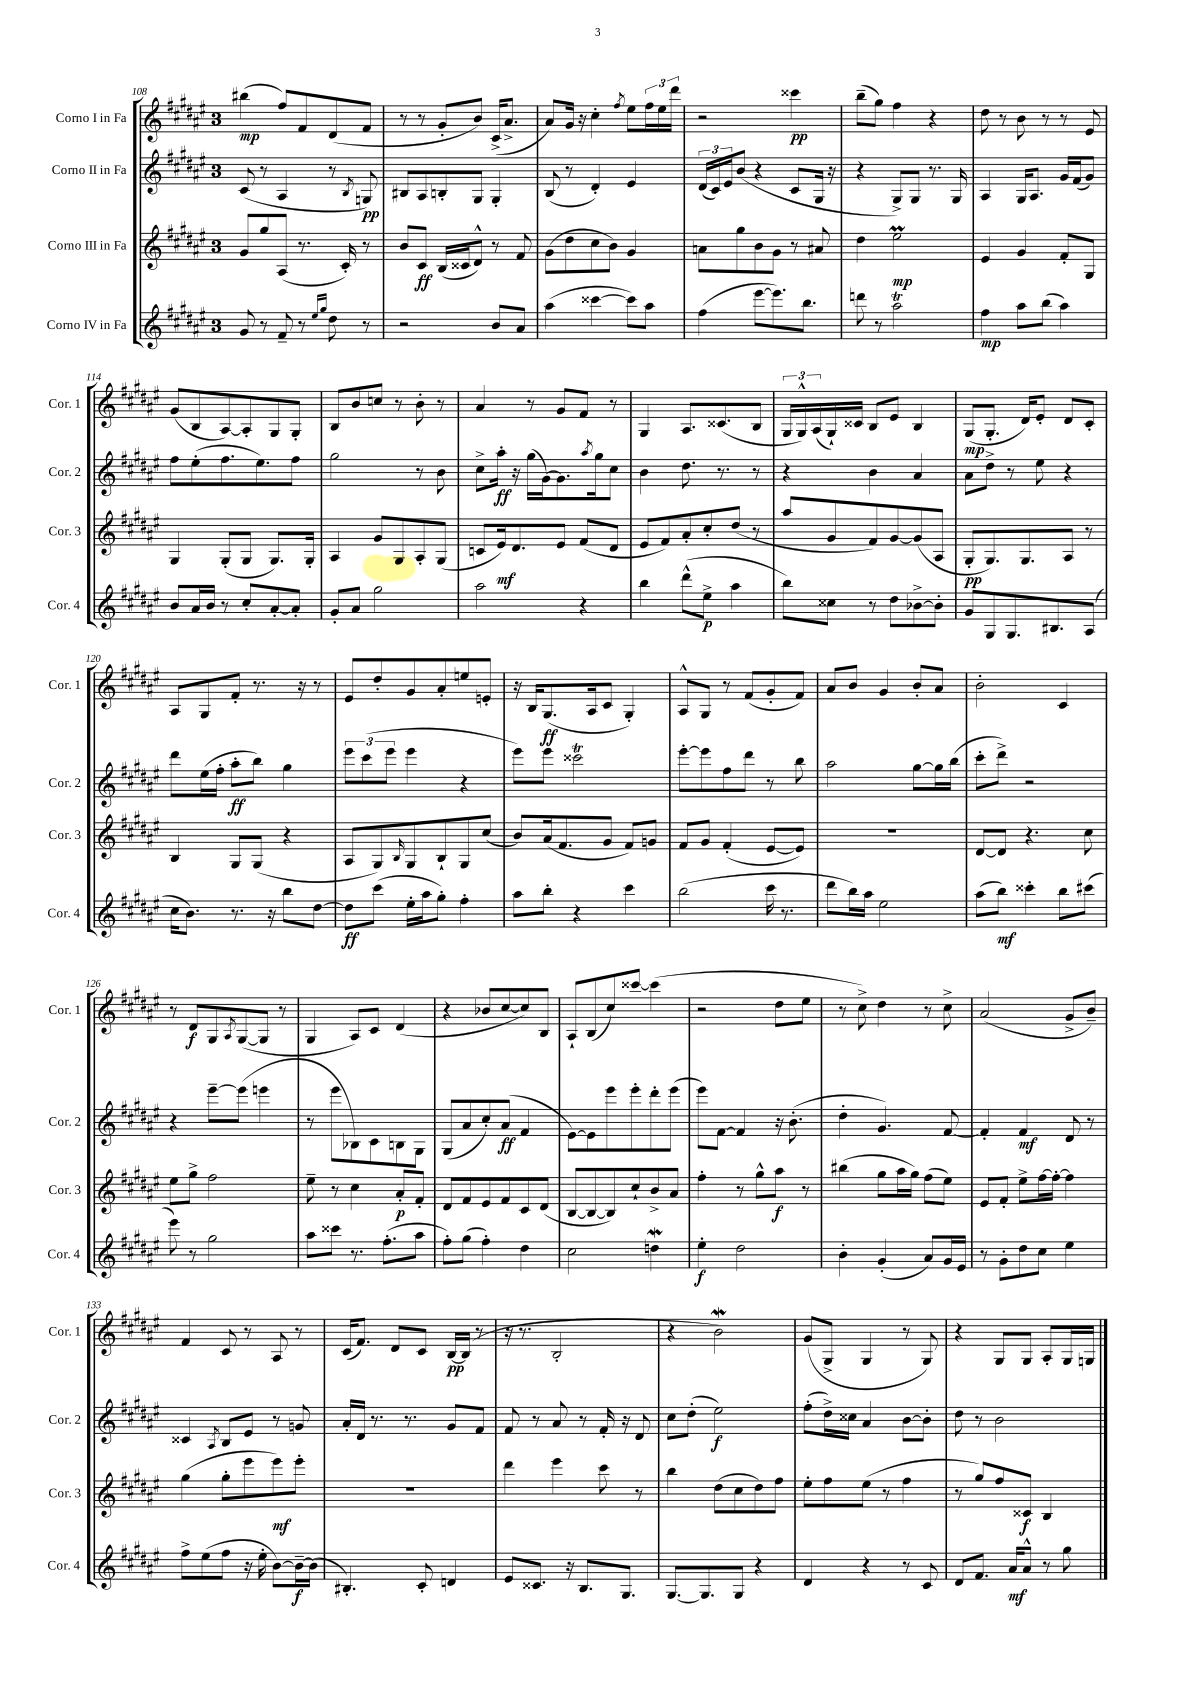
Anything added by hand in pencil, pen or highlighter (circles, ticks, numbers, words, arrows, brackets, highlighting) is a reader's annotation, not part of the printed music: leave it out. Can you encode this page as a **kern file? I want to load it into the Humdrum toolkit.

**kern	**kern	**kern	**kern
*staff4	*staff3	*staff2	*staff1
*clefG2	*clefG2	*clefG2	*clefG2
*k[f#c#g#d#a#e#]	*k[f#c#g#d#a#e#]	*k[f#c#g#d#a#e#]	*k[f#c#g#d#a#e#]
*M3/4	*M3/4	*M3/4	*M3/4
8g#/	8g#/L	(8c#/	(4bb#\
8r	8gg#/	8r	.
8f#~/	(8A#/J	4A#/	8ff#/L)
8r	8.r	.	8f#/
16qqee#/LL	.	.	.
16qqgg#/JJ	.	.	.
8dd#\	.	8r	(8d#/
.	16c#'/)	.	.
.	.	8qB/	.
8r	8r	8G/)	8f#/J
=	=	=	=
2r	8b/L	8B#/L	8r
.	8c#/J	8A#/	8r
.	(16B/LL	8B'/	8g#'/L
.	16c##/J	.	.
.	8d#^^/J)	8G#/J	8b/J)
8b/L	8r	4G#'/	(16c#^/LK
.	.	.	8.a#^/J
8a#/J	8f#/	.	.
=	=	=	=
(4aa#\	(8g#\L	(8B/	8a#/L)
.	8dd#\	8r	16g#/Jk
.	.	.	16r
[4ccc##\	8cc#\	4d#'/)	4cc#'\
.	8b\J)	.	.
.	.	.	8qff#/
8ccc##\]L)	4g#/	4e#/	8ee#\L
8aa#\J	.	.	24ff#\L
.	.	.	24ee#\
.	.	.	24ddd#\JJ
=	=	=	=
(4ff#\	8a\L	(24d#/LL	2r
.	.	24c#/)	.
.	.	24e#/J	.
.	8gg#\	(8b/J	.
[8eee#\L	8b\	4r	.
8.eee#\])	8g#\J	.	.
.	8r	8c#/L	4ccc##\
8.bb\J	.	.	.
.	8a#/	16G#/Jk	.
.	.	16r	.
=	=	=	=
8ddd\	4dd#\	4r	(8bb~\L
8r	.	.	8gg#\J)
2aa#\	2ee#\	8G#^/L)	4ff#\
.	.	8G#/J	.
.	.	8.r	4r
.	.	16G#/	.
=	=	=	=
4ff#\	4e#/	4A#/	8dd#\
.	.	.	8r
8aa#\L	4g#/	16G#/LK	8b\
.	.	8.A#/J	.
(8bb\J	.	.	8r
4aa#\)	8f#'/L	16g#/LL	8r
.	.	(16f#/J	.
.	8G#/J	8g#/J)	8e#/
=	=	=	=
8b/L	4G#/	8ff#\L	(8g#/L
16a#/L	.	(8ee#'\	8B/
16b/JJ	.	.	.
8r	(8G#'/L	8.ff#\	[8A#/)
8cc#'/L	8G#/J	.	8A#'/]
.	.	8.ee#\)	.
[8a#'/	8.G#/L)	.	8G#/
8a#'/]J	.	8ff#\J	8G#'/J
.	16G#'/Jk	.	.
=	=	=	=
8g#'/L	4A#/	2gg#\	8B/L
8a#/J	.	.	8b/
2gg#\	8g#/L	.	8cc/J
.	8G#/	.	8r
.	8A#'/	8r	8b'\
.	(8G#/J	8b\	8r
=	=	=	=
2aa#\	8c/L	8cc#^\L	4a#/
.	16e#/k)	16aa#'\Jk	.
.	8.d#/	16r	.
.	.	(16gg#\LL	8r
.	.	[16g#\J)	.
.	8e#/J	8.g#\]	8g#/L
4r	(8f#/L	.	8f#/J
.	.	8qaa#/	.
.	.	16gg#\k	.
.	8d#/J	8cc#\J	8r
=	=	=	=
4bb\	8e#/L	4b\	4G#/
.	8f#/)	.	.
(8ddd#^^\L	8a#'/	8.dd#\	8.A#/L
8ee#^\J	8cc#'/	.	.
.	.	8.r	(8.c##/
4aa#\	(8dd#/J	.	.
.	8r	8r	8B/J
=	=	=	=
8bb\L)	8aa#/L	4r	24G#/LL
.	.	.	24G#^^/)
.	.	.	(24A#/
8cc##\J	8g#/	.	16G#`/)
.	.	.	16c##/JJ
8r	8f#/)	4b\	8B/L
8dd#\L	[8g#/	.	8e#/J
[8b-^\	(8g#/]	4a#/	4B/
8b-'\]J	8A#/J	.	.
=	=	=	=
8g#/L	8G#'/L	8a#\L	(8G#/L
8G#/	8.G#/)	8dd#^\J	8.G#'/J
8.G#/	.	8r	.
.	8.G#/	.	16d#/LK)
.	.	8ee#\	8e#'/J
8.B#/	.	.	.
.	8A#/J	4r	8d#/L
(8A#/J	8r	.	8c#'/J
=	=	=	=
16cc#\LK	4B/	8ddd#\L	8A#/L
8.b\J)	.	.	.
.	.	(16ee#\L	8G#/
.	.	16ff#'\JJ	.
8.r	8G#/L	8aa#'\L	8f#'/J
.	(8G#/J	8bb\J)	8.r
16r	.	.	.
8bb\L	4r	4gg#\	.
.	.	.	16r
[8dd#\J	.	.	8r
=	=	=	=
8dd#\]L	8A#/L	12eee#\L	8e#/L
.	.	(12ccc#\	.
(8ccc#\J	8G#/)	.	8dd#'/
.	.	12eee#\J	.
.	16qqB/	.	.
16ee#'\LL	8G#/	4eee#\	8g#/
16aa#\J	.	.	.
8gg#'\J)	8B`/	.	8a#'/
4ff#'\	8G#/	4r	8ee/
.	(8cc#/J	.	8e'/J
=	=	=	=
8aa#\L	8b/L)	8eee#\L)	16r
.	.	.	16B/LK
8bb'\J	(16a#/k	8eee#\J	(8.G#/
.	8.f#/	.	.
4r	.	2ccc##\	.
.	.	.	16A#/k
.	8g#/J	.	8c#/J
4ccc#\	8f#/L)	.	4G#'/)
.	8g/J	.	.
=	=	=	=
(2bb\	8f#/L	[8eee#'\L	8A#^^/L
.	8g#/J	8eee#\]	8G#/J
.	(4f#'/	8ff#\	8r
.	.	8ddd#\J	(8f#/L
16ccc#\	[8e#/L	8r	8g#'/
8.r	.	.	.
.	8e#/]J)	8bb\	8f#/J)
=	=	=	=
8ddd#\L	2.r	2aa#\	8a#/L
16bb\L)	.	.	8b/J
16aa#\JJ	.	.	.
2ee#\	.	.	4g#/
.	.	[8gg#\L	8b'/L
.	.	16gg#\]L	8a#/J
.	.	(16bb\JJ	.
=	=	=	=
(8aa#\L	[8d#/L	8ccc#'\L	2b'\
8bb\J)	8d#/]J	8ddd#^\J)	.
4ccc##'\	4.r	2r	.
8bb\L	.	.	4c#/
(8ccc#\J	8cc#\	.	.
=	=	=	=
8eee#\)	8ee#\L	4r	8r
8r	8gg#^\J	.	8d#/L
2gg#\	2ff#\	[8eee#~\L	8G#/
.	.	.	8qA#/
.	.	(8eee#\]J	([8G#/
.	.	4eee\	8G#/]J
.	.	.	8r
=	=	=	=
8aa#\L	8ee#~\	8r	4G#/
8ccc##\J	8r	8eee#\L	.
8.r	4cc#\	8B-\)	8A#/L)
.	.	8c#\	8c#/J
(8.ff#'\L	.	.	.
.	8a#'/L	8B\	(4d#/
8aa#\J	8f#'/J	8G#\J	.
=	=	=	=
8ff#'\L)	8d#/L	(8G#/L	4r
(8gg#\J	8f#/	8a#/	.
4ff#'\)	8e#/	8cc#'/)	8b-/L
.	8f#/	(8a#/J	[8cc#/
4dd#\	8c#/	4f#/	8cc#/])
.	(8d#/J	.	8B/J
=	=	=	=
2cc#\	[8B/L	[8e#\L)	8A#`/L
.	8B/_	8e#\]	(8B/
.	8B/])	8eee#\	8cc#/)
.	8cc#`/	8eee#'\	[8ccc##/J
4dd\	8b^/	8ddd#'\	(4ccc##\]
.	8a#/J	(8eee#\J	.
=	=	=	=
4ee#'\	4ff#'\	8eee#\L)	2r
.	.	[8f#\J	.
2dd#\	8r	4f#/]	.
.	8gg#^^\L	.	.
.	8aa#\J	16r	8dd#\L
.	.	(8.b'\	.
.	8r	.	8ee#\J
=	=	=	=
4b'\	(4bb#\	4dd#'\	8r
.	.	.	8cc#^\)
(4g#'/	8gg#\L	4.g#/)	4dd#\
.	16aa#\L	.	.
.	16gg#\JJ)	.	.
8a#/L)	(8ff#\L	.	8r
16g#/L	8ee#\J)	[8f#/	8cc#^\
16e#/JJ	.	.	.
=	=	=	=
8r	8e#/L	4f#'/]	(2a#/
8g#'\L	8f#'/J	.	.
8dd#\	8ee#^\L	4f#/	.
8cc#\J	[16ff#\L	.	.
.	16ff#'\_JJ	.	.
4ee#\	4ff#\]	8d#/	8g#^/L
.	.	8r	8b~/J)
=	=	=	=
8ff#^\L	(4gg#\	4c##/	4f#/
(8ee#\	.	.	.
.	.	8qA#/	.
8ff#\J	8gg#'\L	8B/L	8c#/
16r	8eee#\	8e#/J	8r
16ee#'\	.	.	.
[8b\L)	8eee#\)	8r	8A#/
16b~\_L	8eee#'\J	8g/	8r
(16b\]JJ	.	.	.
=	=	=	=
4.B#'/)	2.r	16a#'/LL	(16c#/LK
.	.	16d#/JJ	8.f#/J)
.	.	8.r	.
.	.	.	8d#/L
.	.	8.r	.
8c#'/	.	.	8c#/J
4d/	.	8g#/L	[16B/LL
.	.	.	(16B/]JJ
.	.	8f#/J	8r
=	=	=	=
8e#/L	4ddd#\	8f#/	16r
.	.	.	8.r
8.c##/J	.	8r	.
.	4eee#\	8a#/	2B'/
16r	.	.	.
8.B/L	.	8r	.
.	8ccc#\	16f#'/	.
8.G#/J	.	16r	.
.	8r	8d#/	.
=	=	=	=
[8.G#/L	4bb\	8cc#\L	4r
.	.	(8dd#'\J	.
8.G#/]	.	.	.
.	(8dd#\L	2ee#\)	2b\)
8G#/J	8cc#\	.	.
4r	8dd#\)	.	.
.	8ff#\J	.	.
=	=	=	=
4d#/	8ee#'\L	(8ff#'\L	(8g#/L
.	8ff#\	16dd#^\L)	8G#^/J
.	.	16cc##\JJ	.
4r	(8ee#\J	4a#/	4G#/
.	8r	.	.
8r	4ff#\	[8b\L	8r
8c#/	.	8b'\]J	8G#/)
=	=	=	=
8d#/L	8r	8dd#\	4r
8.f#/J	8gg#/L)	8r	.
.	8ff#/	2b\	8G#/L
16a#/LK	.	.	.
8a#^^/J	8c##/J	.	8G#/J
8r	4B/	.	8A#'/L
8gg#\	.	.	16G#/L
.	.	.	16G/JJ
==	==	==	==
*-	*-	*-	*-
